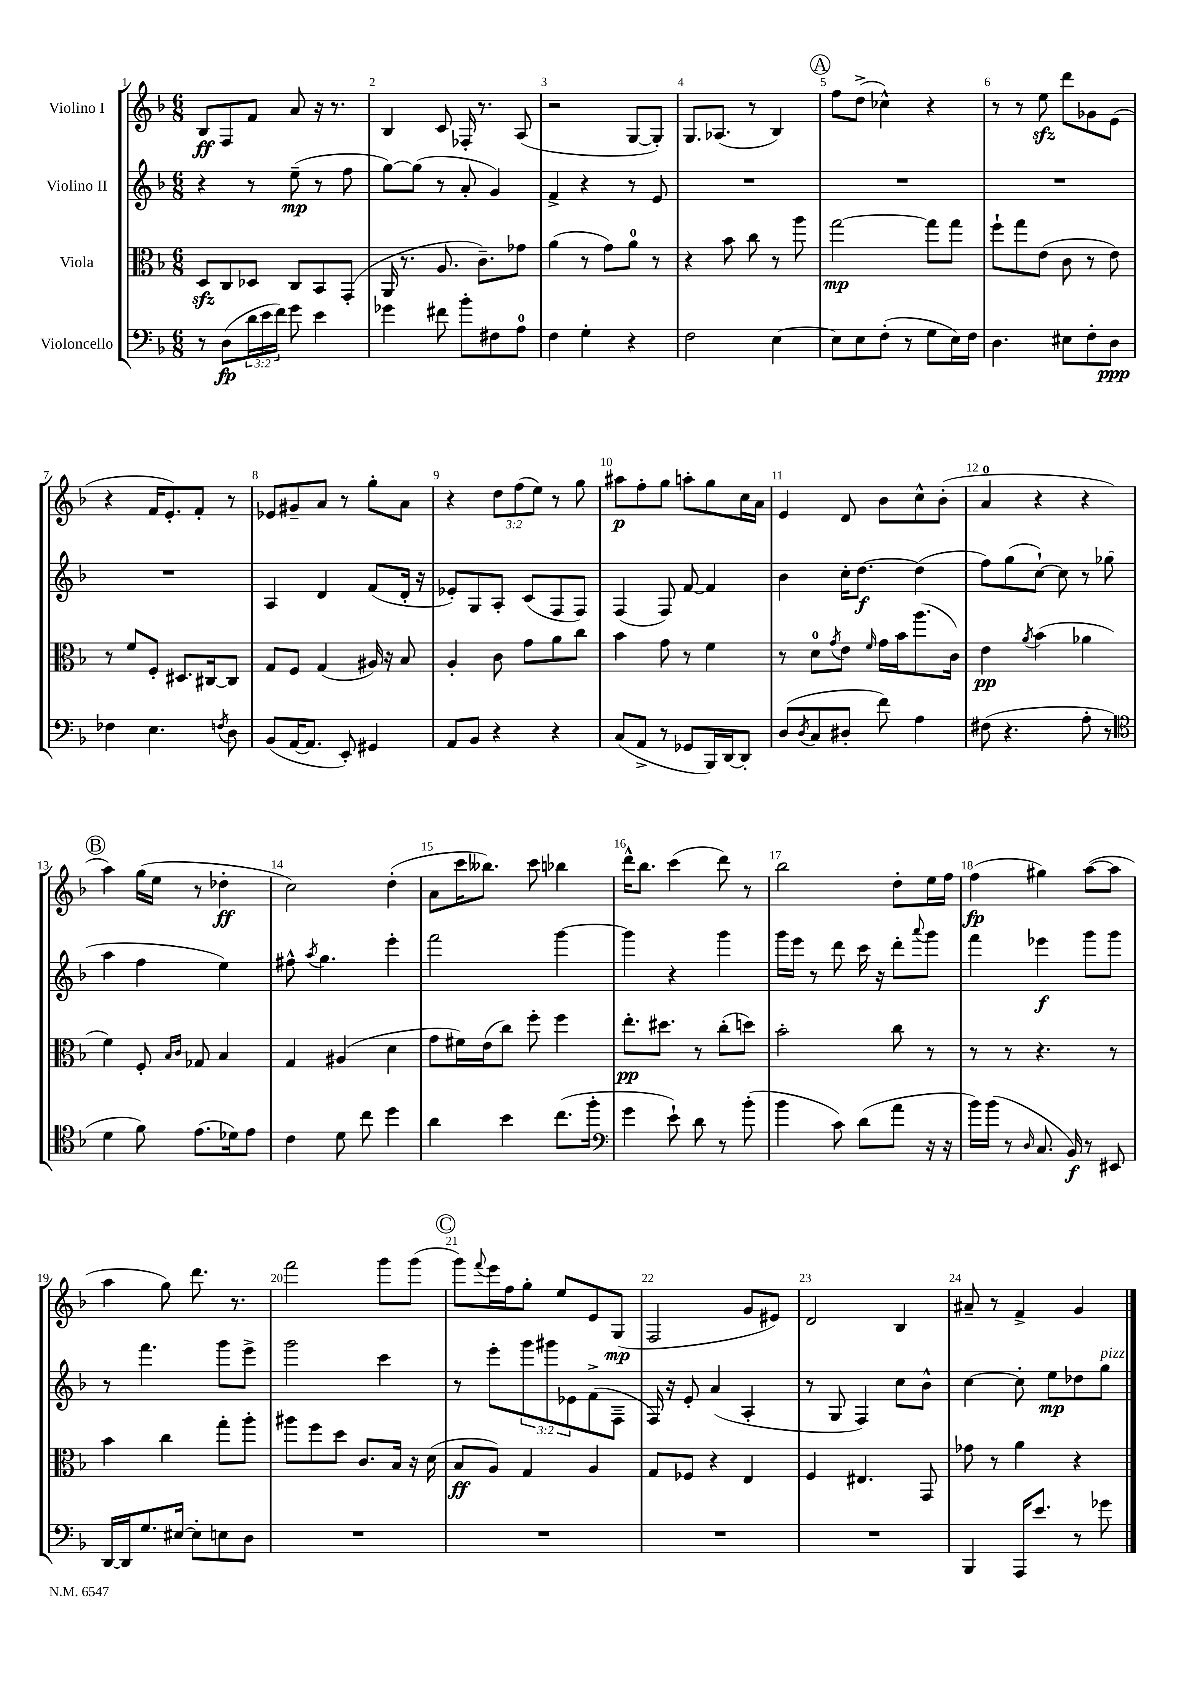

**kern	**dynam	**kern	**dynam	**kern	**dynam	**kern	**dynam
*part4	*part4	*part3	*part3	*part2	*part2	*part1	*part1
*staff4	*staff4	*staff3	*staff3	*staff2	*staff2	*staff1	*staff1
*I"Violoncello	*	*I"Viola	*	*I"Violino II	*	*I"Violino I	*
*clefF4	*	*clefC3	*	*clefG2	*	*clefG2	*
*k[b-]	*	*k[b-]	*	*k[b-]	*	*k[b-]	*
*M6/8	*	*M6/8	*	*M6/8	*	*M6/8	*
=1	=1	=1	=1	=1	=1	=1	=1
8r	.	8Dzz/L	.	4r	.	8B-/L	ff
(8D\L	fp	8C/	.	.	.	8F/	.
24d\L	.	8D-X/J	.	8r	.	8f/J	.
24e\	.	.	.	.	.	.	.
24f\JJ)	.	.	.	.	.	.	.
8g\	.	8C/L	.	(8ee~\	mp	8a/	.
4e\	.	8BB-/	.	8r	.	16r	.
.	.	.	.	.	.	8.r	.
.	.	(8GG'/J	.	8ff\	.	.	.
=2	=2	=2	=2	=2	=2	=2	=2
4g-X\	.	16AA/	.	[8gg\L)	.	4B-/	.
.	.	8.r	.	.	.	.	.
.	.	.	.	(8gg\J]	.	.	.
8f#X\	.	8.A/	.	8r	.	8c/	.
8b-'\L	.	.	.	8a'/	.	16F-X'/	.
.	.	8.c~\L)	.	.	.	8.r	.
8F#X\	.	.	.	4g/)	.	.	.
8A\J	.	8g-X\J	.	.	.	(8A/	.
=3	=3	=3	=3	=3	=3	=3	=3
4F\	.	(4a\	.	4f^/	.	2r	.
4G'\	.	8r	.	4r	.	.	.
.	.	8g\L)	.	.	.	.	.
4r	.	8a\J	.	8r	.	[8G/L	.
.	.	8r	.	8e/	.	8G'/J])	.
=4	=4	=4	=4	=4	=4	=4	=4
2F\	.	4r	.	2.r	.	8.G/L	.
.	.	.	.	.	.	(8.A-X/J	.
.	.	8b-\	.	.	.	.	.
.	.	8cc\	.	.	.	8r	.
[4E\	.	8r	.	.	.	4B-/)	.
.	.	8aa\	.	.	.	.	.
!!LO:REH:place=s1:t=A
=5	=5	=5	=5	=5	=5	=5	=5
8E\L]	.	[2gg\	mp	2.r	.	8ff\L	.
8E\	.	.	.	.	.	(8dd^\J	.
(8F'\J	.	.	.	.	.	4cc-X^^\)	.
8r	.	.	.	.	.	.	.
8G\L	.	8gg\L]	.	.	.	4r	.
16E\L)	.	8gg\J	.	.	.	.	.
16F\JJ	.	.	.	.	.	.	.
=6	=6	=6	=6	=6	=6	=6	=6
4.D\	.	8ff`\L	.	2.r	.	8r	.
.	.	8gg\	.	.	.	8r	.
.	.	(8e\J	.	.	.	8eezz\	.
8E#X\L	.	8c\	.	.	.	8ddd\L	.
8F'\	.	8r	.	.	.	8g-X\	.
8D\J	ppp	8e\)	.	.	.	(8e\J	.
!!LO:LB:g=z
=7	=7	=7	=7	=7	=7	=7	=7
4F-X\	.	8r	.	2.r	.	4r	.
.	.	8f/L	.	.	.	.	.
4.E\	.	8F'/J	.	.	.	16f/KL	.
.	.	.	.	.	.	8.e'/)	.
.	.	8.D#X/L	.	.	.	.	.
.	.	.	.	.	.	8f'/J	.
.	.	[16C#X/k	.	.	.	.	.
8qFn/	.	.	.	.	.	.	.
8D\	.	8C#/J]	.	.	.	8r	.
=8	=8	=8	=8	=8	=8	=8	=8
(8BB-/L	.	8G/L	.	4A/	.	8e-X/L	.
[16AA/K	.	8F/J	.	.	.	8g#X~/	.
8.AA/J]	.	.	.	.	.	.	.
.	.	(4G/	.	4d/	.	8a/J	.
8EE'/)	.	.	.	.	.	8r	.
4GG#X/	.	16A#X/)	.	(8f/L	.	8gg'\L	.
.	.	16r	.	.	.	.	.
.	.	8B-/	.	16d'/Jk	.	8a\J	.
.	.	.	.	16r	.	.	.
=9	=9	=9	=9	=9	=9	=9	=9
8AA/L	.	4A'/	.	8e-X'/L)	.	4r	.
8BB-/J	.	.	.	8G/	.	.	.
4r	.	8c\	.	8A'/J	.	12dd\L	.
.	.	.	.	.	.	(12ff\	.
.	.	8g\L	.	(8c/L	.	.	.
.	.	.	.	.	.	12ee\J)	.
4r	.	8a\	.	8F/	.	8r	.
.	.	8cc\J	.	8F/J)	.	8gg\	.
=10	=10	=10	=10	=10	=10	=10	=10
(8C/L	.	4b-\	.	(4F/	.	8aa#X\L	p
8AA^/J	.	.	.	.	.	8ff'\	.
8r	.	8g\	.	8F/)	.	8gg\J	.
8GG-X/L	.	8r	.	[8f/	.	8aan'\L	.
16BBB-/L)	.	4f\	.	4f/]	.	8gg\	.
[16DD/J	.	.	.	.	.	.	.
8DD'/J]	.	.	.	.	.	16cc\L	.
.	.	.	.	.	.	16a\JJ	.
=11	=11	=11	=11	=11	=11	=11	=11
(8D/L	.	8r	.	4b-\	.	4e/	.
8qD/	.	.	.	.	.	.	.
8C/	.	8d\L	.	.	.	.	.
.	.	8qg/	.	.	.	.	.
8D#X'/J	.	8e\J	.	16cc'\KL	.	8d/	.
.	.	.	.	[8.dd\J	f	.	.
.	.	16qqf/	.	.	.	.	.
8f\)	.	16g\LL	.	.	.	8b-\L	.
.	.	16b-\J	.	.	.	.	.
4A\	.	(8.aa\	.	(4dd\]	.	8cc^^\	.
.	.	.	.	.	.	(8b-'\J	.
.	.	16c\Jk)	.	.	.	.	.
=12	=12	=12	=12	=12	=12	=12	=12
(8F#X\	.	4e\	pp	8ff\L)	.	4a/	.
4.r	.	.	.	(8gg\	.	.	.
.	.	8qa/	.	.	.	.	.
.	.	(4b-\	.	[8cc`\J)	.	4r	.
.	.	.	.	8cc\]	.	.	.
8A'\	.	4a-X\	.	8r	.	4r	.
8r	.	.	.	(8gg-X\	.	.	.
!!LO:LB:g=z
!!LO:REH:place=s1:t=B
=13	=13	=13	=13	=13	=13	=13	=13
*clefC4	*	*	*	*	*	*	*
4d\	.	4f\)	.	4aa\	.	4aa\)	.
8f\)	.	8F'/	.	4ff\	.	(16gg\LL	.
.	.	.	.	.	.	16ee\JJ	.
.	.	16qqB-/LL	.	.	.	.	.
.	.	16qqc/JJ	.	.	.	.	.
(8.e\L	.	8G-X/	.	.	.	8r	.
.	.	4B-/	.	4ee\)	.	4dd-X'\	ff
16d-X\k)	.	.	.	.	.	.	.
8e\J	.	.	.	.	.	.	.
=14	=14	=14	=14	=14	=14	=14	=14
4c\	.	4G/	.	8ff#X^^\	.	2cc\)	.
.	.	.	.	8qaa/	.	.	.
.	.	.	.	4.gg\	.	.	.
8d\	.	(4A#X/	.	.	.	.	.
8cc\	.	.	.	.	.	.	.
4dd\	.	4d\	.	4eee'\	.	(4dd'\	.
=15	=15	=15	=15	=15	=15	=15	=15
4a\	.	8g\L	.	2fff\	.	8a\L	.
.	.	16f#X\L)	.	.	.	16ccc\K	.
.	.	(16e\J	.	.	.	8.bb--X\J)	.
4b-\	.	8cc\J)	.	.	.	.	.
.	.	8ff'\	.	.	.	8ccc\	.
(8.cc\L	.	4ff\	.	[4ggg\	.	4bb-X\	.
16ff'\Jk	.	.	.	.	.	.	.
=16	=16	=16	=16	=16	=16	=16	=16
*clefF4	*	*	*	*	*	*	*
4g\	.	8.ee'\L	pp	4ggg\]	.	16ddd^^\KL	.
.	.	.	.	.	.	8.bb-\J	.
.	.	8.dd#X\J	.	.	.	.	.
8e`\)	.	.	.	4r	.	(4ccc\	.
8d\	.	8r	.	.	.	.	.
8r	.	(8cc'\L	.	4ggg\	.	8ddd\)	.
(8b-'\	.	8ddn\J)	.	.	.	8r	.
=17	=17	=17	=17	=17	=17	=17	=17
4b-\	.	2b-'\	.	16ggg\LL	.	2bb-\	.
.	.	.	.	16eee\JJ	.	.	.
.	.	.	.	8r	.	.	.
8c\)	.	.	.	8ddd\	.	.	.
(8d\L	.	.	.	16ccc\	.	.	.
.	.	.	.	16r	.	.	.
8a\J	.	8cc\	.	8ddd'\L	.	8dd'\L	.
.	.	.	.	8qqaaa/	.	.	.
16r	.	8r	.	8ggg\J	.	16ee\L	.
16r	.	.	.	.	.	16ff\JJ	.
=18	=18	=18	=18	=18	=18	=18	=18
16b-\LL)	.	8r	.	4fff\	.	(4ff\	fp
(16b-\JJ	.	.	.	.	.	.	.
8r	.	8r	.	.	.	.	.
16qqD/	.	.	.	.	.	.	.
8.C/	.	4.r	.	4eee-X\	f	4gg#X\)	.
16BB-/)	f	.	.	.	.	.	.
8r	.	.	.	8ggg\L	.	([8aa\L	.
8EE#X/	.	8r	.	8ggg\J	.	8aa\J]	.
!!LO:LB:g=z
=19	=19	=19	=19	=19	=19	=19	=19
[16DD/LL	.	4b-\	.	8r	.	4aa\	.
16DD/J]	.	.	.	.	.	.	.
8.G/	.	.	.	4.fff\	.	.	.
.	.	4cc\	.	.	.	8gg\)	.
[16E#X/Jk	.	.	.	.	.	.	.
8E#'\L]	.	.	.	.	.	8.ddd\	.
8En\	.	8gg'\L	.	8ggg\L	.	.	.
.	.	.	.	.	.	8.r	.
8D\J	.	8aa'\J	.	8eee^\J	.	.	.
=20	=20	=20	=20	=20	=20	=20	=20
2.r	.	8aa#X\L	.	2ggg\	.	2fff\	.
.	.	8ff\	.	.	.	.	.
.	.	8dd\J	.	.	.	.	.
.	.	8.c/L	.	.	.	.	.
.	.	.	.	4ccc\	.	8ggg\L	.
.	.	16B-/Jk	.	.	.	.	.
.	.	16r	.	.	.	(8ggg\J	.
.	.	(16d\	.	.	.	.	.
!!LO:REH:place=s1:t=C
=21	=21	=21	=21	=21	=21	=21	=21
2.r	.	8B-/L	ff	8r	.	8ggg\L)	.
.	.	.	.	.	.	8qqfff/	.
.	.	8A/J)	.	8eee'\L	.	16eee\L	.
.	.	.	.	.	.	16ff\J	.
.	.	4G/	.	12ggg\	.	8gg'\J	.
.	.	.	.	12ggg#X\	.	.	.
.	.	.	.	.	.	8ee/L	.
.	.	.	.	12e-X\	.	.	.
.	.	4A/	.	(8f^\	.	8e/	.
.	.	.	.	8F~\J	.	(8G/J	mp
=22	=22	=22	=22	=22	=22	=22	=22
2.r	.	8G/L	.	16F/)	.	2F/	.
.	.	.	.	16r	.	.	.
.	.	8F-X/J	.	8e'/	.	.	.
.	.	4r	.	(4a/	.	.	.
.	.	4E/	.	4A'/	.	8g/L	.
.	.	.	.	.	.	8e#X/J)	.
=23	=23	=23	=23	=23	=23	=23	=23
2.r	.	4F/	.	8r	.	2d/	.
.	.	.	.	8G/	.	.	.
.	.	4.E#X/	.	4F/)	.	.	.
.	.	.	.	8cc\L	.	4B-/	.
.	.	8GG/	.	8b-^^\J	.	.	.
=24	=24	=24	=24	=24	=24	=24	=24
4BBB-/	.	8g-X\	.	[4cc\	.	8a#X~/	.
.	.	8r	.	.	.	8r	.
16AAA/KL	.	4a\	.	8cc'\]	.	4f^/	.
8.e/J	.	.	.	.	.	.	.
.	.	.	.	8ee\L	mp	.	.
8r	.	4r	.	8dd-X\	.	4g/	.
!	!	!	!	!LO:TX:a:i:t=pizz.	!	!	!
8g-X\	.	.	.	8gg\J	.	.	.
==	==	==	==	==	==	==	==
*-	*-	*-	*-	*-	*-	*-	*-
